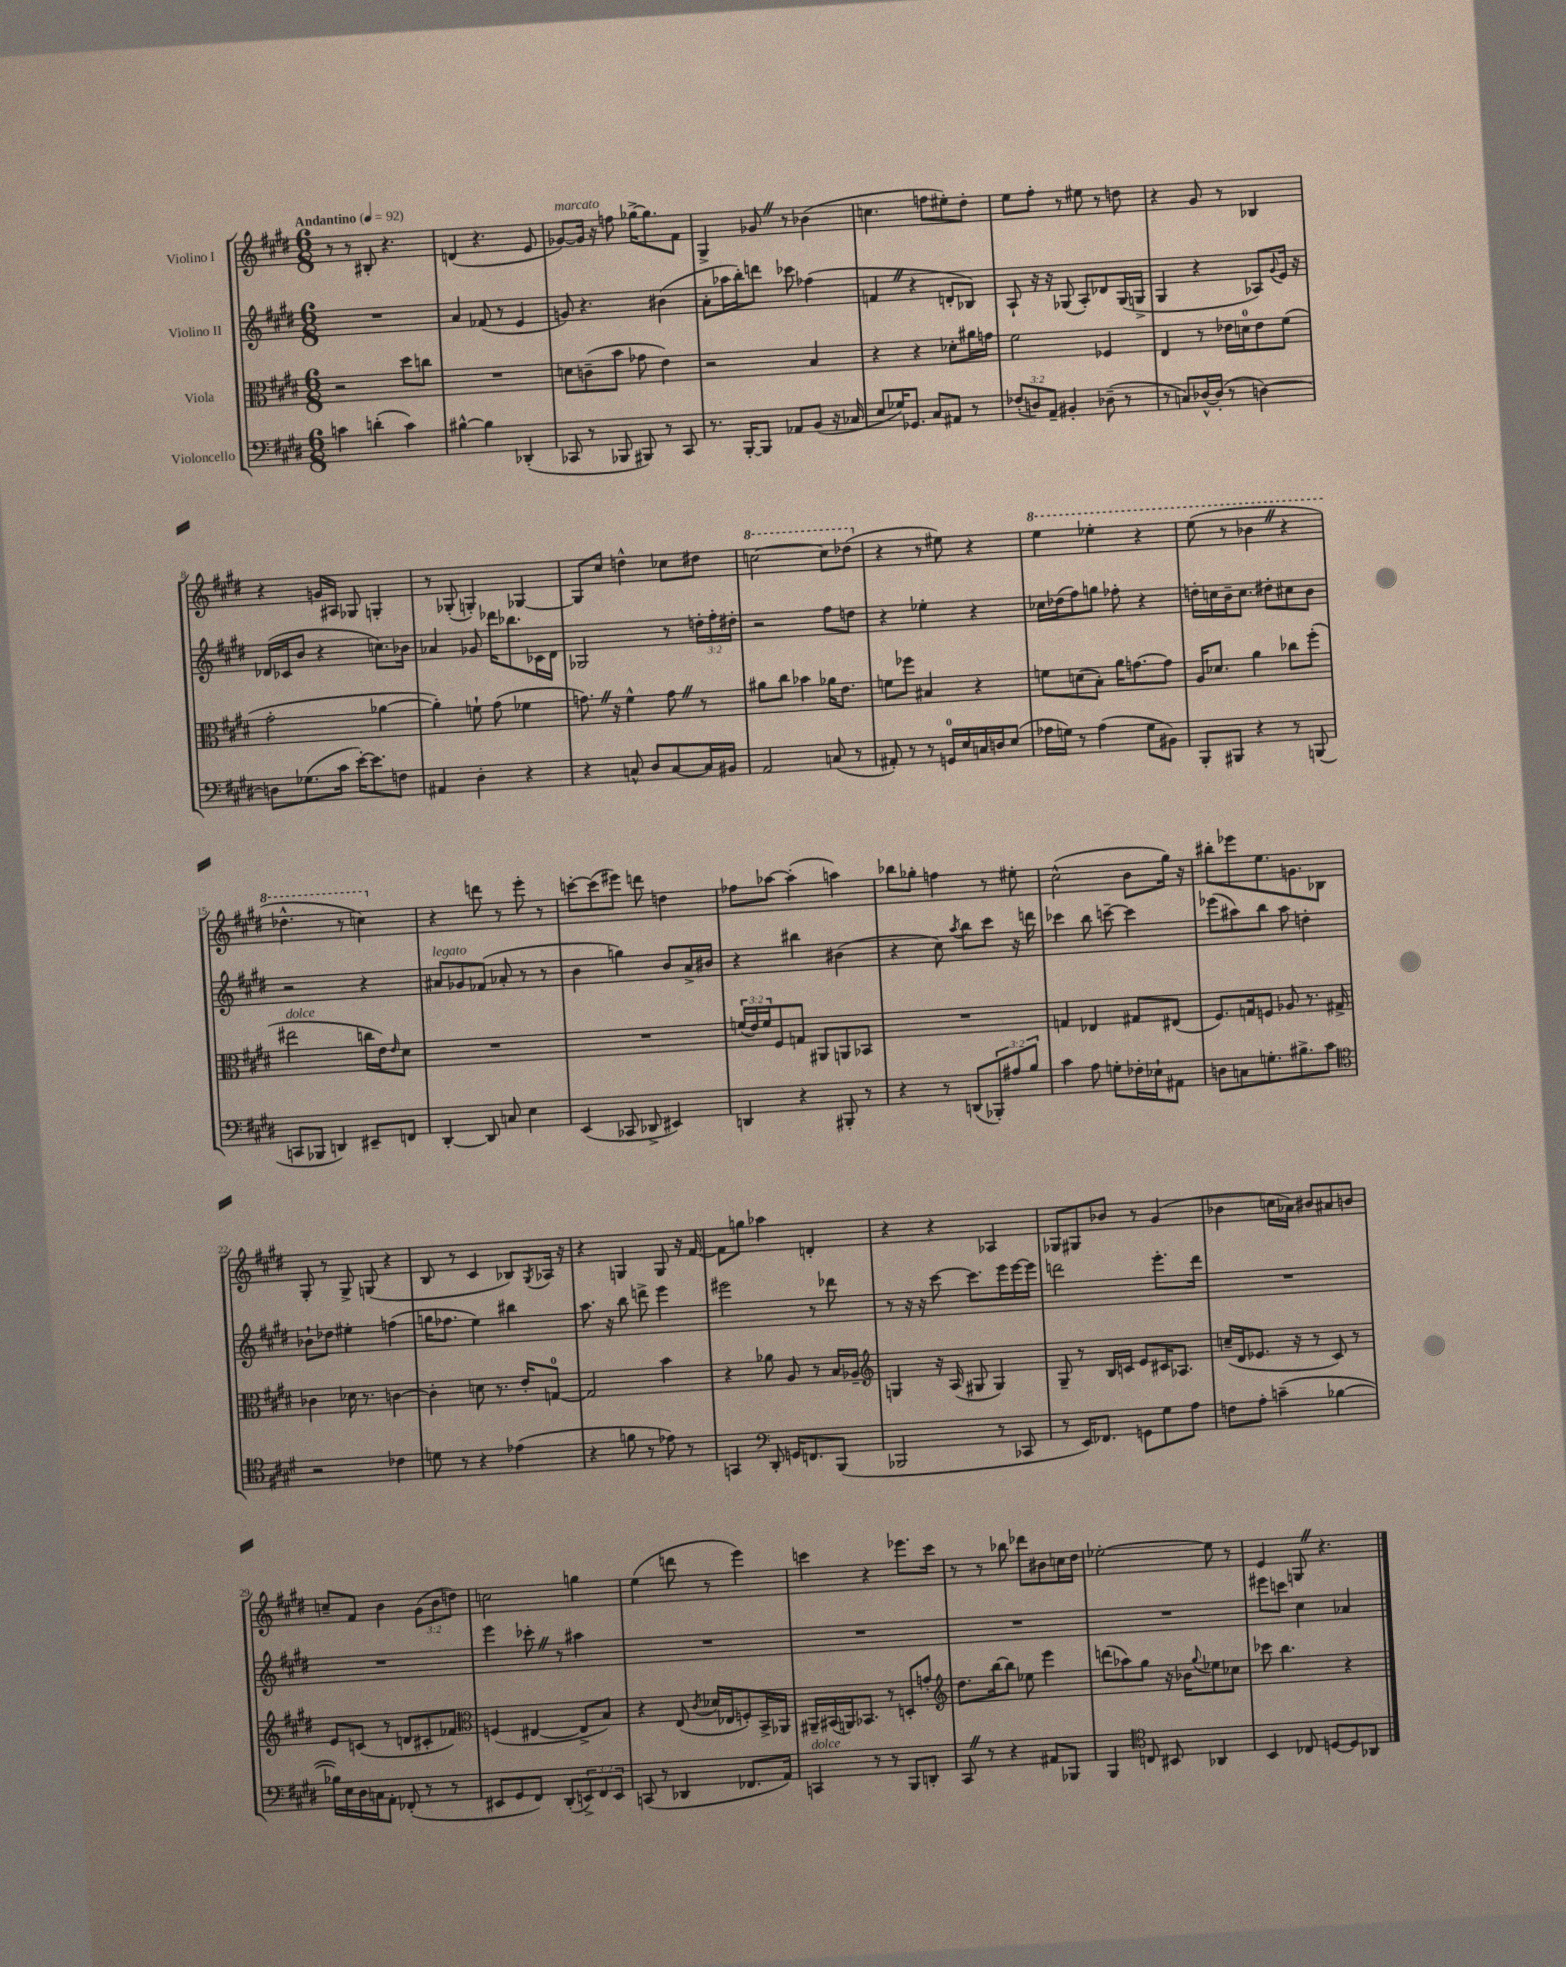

**kern	**kern	**kern	**kern
*part4	*part3	*part2	*part1
*staff4	*staff3	*staff2	*staff1
*I"Violoncello	*I"Viola	*I"Violino II	*I"Violino I
*clefF4	*clefC3	*clefG2	*clefG2
*k[f#c#g#d#]	*k[f#c#g#d#]	*k[f#c#g#d#]	*k[f#c#g#d#]
*M6/8	*M6/8	*M6/8	*M6/8
*MM92	*MM92	*MM92	*MM92
=1	=1	=1	=1
!	!	!	!LO:TX:a:B:t=Andantino
4cn\	2r	2.r	8r
.	.	.	8r
(4dn'\	.	.	8B#X'/
.	.	.	4.r
4c\)	8dd#\L	.	.
.	8ccn\J	.	.
=2	=2	=2	=2
[4B#X^^\	2.r	4a/	(4dn/
4B#\]	.	(8f-X/	4.r
.	.	8r	.
(4DD-X'/	.	4e/	.
.	.	.	8e/
=3	=3	=3	=3
!	!	!	!LO:TX:a:i:t=marcato
8CC-X/	8dn\L	8gn/)	[8g-X/L)
8r	(8cn~\	4.r	16g-/Jk]
.	.	.	16r
8BBB-X/	8b\J	.	8ffn\
8BBB#X/)	8g-X\	.	[16gg-X^\KL
.	.	.	8.gg-\]
8r	4e\)	(4b#X\	.
8CC-/	.	.	8f#\J
=4	=4	=4	=4
8.r	2r	8a'\L	4G#^/
.	.	16aa-X\L	.
[16BBB'/KL	.	16bb'\J)	.
8BBB/J]	.	8dddn\J	8g-XZ/
8AA-X/L	.	8ccc-X\	8r
(8BB/J	4B/	(4ff-X\	(4b-X\
16r	.	.	.
16C-X/	.	.	.
=5	=5	=5	=5
8E/L	4r	4fnZ/	4.ccn\
16G-X/K)	.	.	.
8.GG-X/J	.	.	.
.	4r	4r	.
8C#/L	.	.	8ffn\L
8AA#X/J	8d-X'\L	8dn'/L	8ee#X'\)
8r	16a#X\L	8B-X/J)	8dd#'\J
.	16gn\JJ	.	.
=6	=6	=6	=6
(12F-X'/L	2f#\	8A`/	8ee\L
12Dn/)	.	.	.
.	.	16r	8ff#'\J
12AA~/J	.	.	.
.	.	16r	.
4BB#X'/	.	(8G-X/	8r
.	.	8A'/L)	8ee#X\
(8D-X~\	4F-X/	8d-X/	8r
8r	.	(16G-/L	8ddn\
.	.	16Gn^/JJ	.
=7	=7	=7	=7
8r	4E/	4G#/	4r
8Cn/L)	.	.	.
[16D-X^^/L	8r	4r	8g#/
(16D-'/JJ]	.	.	.
8r	16e-X\LL	.	8r
.	16dn\J	.	.
[4Dn\)	8e-\	8A-X/L)	4B-X/
.	.	8qqg#/	.
.	(8f#\J	16e/Jk	.
.	.	16r	.
!!LO:LB:g=z
=8	=8	=8	=8
8Dn\L]	2g#'\	(16d-X/LL	4r
.	.	16c-X/J	.
(8.G-X\	.	8b/J	.
.	.	4r	16gn/LL
16c#\Jk	.	.	16A#X/JJ
[16e'\KL)	.	.	8G-X/
8.e\]	.	.	.
.	[4a-X\	8.ccn\L)	4Gn'/
8Fn\J	.	.	.
.	.	16b-X\Jk	.
=9	=9	=9	=9
4AA#X/	4a-'\])	4a-X/	8r
.	.	.	(8G-X'/
4D#'\	8fn`\	8g-X/	4Gn'/)
.	(8g#\	16ddd-X\KL	.
.	.	8.bb-X\	.
4r	4f-X\	.	[4G-X/
.	.	16c-X\L	.
.	.	16d#\JJ	.
=10	=10	=10	=10
4r	8.gnZ\)	2G-X/	8G-/L]
.	.	.	8cc#/J
.	16r	.	.
8Cn^^/	4f#^^\	.	4ddn^^\
8D#/L	.	.	.
[8C/	8gZ\	8r	8cc-X\L
16C/L]	8r	24ddn'\LL	8dd#X\J
.	.	24ff#'\	.
16BB#X/JJ	.	.	.
.	.	24dd#X'\JJ	.
=11	=11	=11	=11
*	*	*	*8va
2AA/	8a#X\L	2r	[2cccn\
.	8cc#\J	.	.
.	4b-X\	.	.
(8Cn/	16a-X\KL	8ff#\L	8ccc\L]
.	8.e\J	.	.
8r	.	8ddn\J	(8ddd-X\J
=12	=12	=12	=12
*	*	*	*X8va
8AA#X'/)	8fn\L	4r	4r
8r	8ff-X\J	.	.
8r	4B#X/	4ee-X'\	8r
16GGn/LL	.	.	8ee#X\)
16E/	.	.	.
16Cn/	4r	4r	4r
16Dn/J	.	.	.
(8E/J	.	.	.
=13	=13	=13	=13
*	*	*	*8va
16A-X\LL	8fn\L	16cc-X\LL	4eee\
16Gn\JJ)	.	(16dd-X\J	.
8r	(8dn\	8ff#\)	.
(4A-\	8B'\J)	8ggn\J	4eee-X'\
.	16a\KL	8ff-X'\	.
.	[8.gn\	.	.
8G\L	.	4r	4r
8BB#X\J)	8g\J]	.	.
=14	=14	=14	=14
8BBB'/L	16A/KL	16ddn'\LL	(8eee\
.	8.d-X/J	16ccn\	.
8BBB#X/J	.	16b~\J	8r
.	.	8.cc\J	.
4r	4a\	.	4bb-XZ\
.	.	8dd#X'\L	.
8r	8cc-X\L	8cc#X\	4r
(8BBBn/	(8ff#'\J	8b\J	.
!!LO:LB:g=z
=15	=15	=15	=15
!	!LO:TX:a:i:t=dolce	!	!
8CCn/L	2ee#X\	2r	4.ddd-X^^\
8BBB-X/J	.	.	.
4DDn/)	.	.	.
.	.	.	8r
8EE#X~/L	16ccn\LL	4r	4cccn\)
.	16e\J)	.	.
.	16qqe/	.	.
8FFn/J	8d#\J	.	.
=16	=16	=16	=16
*	*	*	*X8va
!	!	!LO:TX:a:i:t=legato	!
[4DD#'/	2.r	8a#X/L	4r
.	.	8g-X/	.
8DD#/]	.	(8f-X/J	8dddn\
8Cn/	.	8a-X'/	8r
4E\	.	8r	8eee'\
.	.	8r	8r
=17	=17	=17	=17
(4EE/	2.r	4b\	[8cccn'\L
.	.	.	(8ccc\]
8CC-X/	.	4ggn\)	8eee#X\J)
8DD-X^/	.	.	8dddn\
4EE#X/)	.	8b/L	4ddn\
.	.	16a^/L	.
.	.	16b#X/JJ	.
=18	=18	=18	=18
4DDn/	(24fn/LL	4r	8ff-X\L
.	24e/)	.	.
.	24f/J	.	.
.	8F#/	.	[8aa-X\J
4r	8Gn/J	4bb#X\	(4aa-'\]
.	8AA#X/L	.	.
8BBB#X'/	8AAn/	(4b#X\	4aan\)
8r	8BB-X/J	.	.
=19	=19	=19	=19
4r	2.r	4r	8bb-X\L
.	.	.	8gg-X'\J
8r	.	8cc#\)	4ffn\
.	.	8qaa/	.
(8DDn/L	.	8bb\L	.
12BBB-X'/)	.	8ccc#\J	8r
12A#X/	.	.	.
.	.	16r	8ee#X'\
12B/J	.	.	.
.	.	16dddn\	.
=20	=20	=20	=20
4c#\	4Gn/	4ccc-X\	(2cc#^^\
8A\	4E-X/	8bb\	.
8Gn'\L	.	[8cccn~\	.
16F-X'\L	8G#X/L	4ccc\]	8b\L
16E-X`\J	.	.	.
8AA#X\J	(8E#X/J	.	16gg#\Jk)
.	.	.	16r
=21	=21	=21	=21
8Dn\L	8.F#/L)	(8eee-X\L	8bb#X'\L
8Cn\	.	8aa#X\)	8eee-X\
.	16Gn/k	.	.
8.Gn'\	8Fn/J	8bb\J	8.ee\
.	8A-X/	8aa#\	.
8.B#X^\	.	.	8.gn\
.	8.r	4ddn'\	.
8c#\J	.	.	8B-X\J
.	16G#X^/	.	.
!!LO:LB:g=z
=22	=22	=22	=22
*clefC4	*	*	*
2r	4c-X\	8b-X`\L	8G#'/
.	.	8dd-X\J	8r
.	16d-X\	4ee#X'\	8G#^/
.	8.r	.	.
.	.	.	(8Gn/
4c-X\	[4cn\	(4ffn\	4r
=23	=23	=23	=23
8dn\	4c'\]	16ggn\KL	8B/
.	.	8.ff-X\J	.
8r	.	.	8r
4r	8dn\	4ee\)	4c#/
.	8.r	.	.
(4e-X\	.	4bb#X\	8B-X/L)
.	16e'/KL	.	.
.	.	.	8qG#/
.	[8Gn/J	.	16A-X/Jk
.	.	.	16r
=24	=24	=24	=24
4r	2G/]	8.aa\	4r
.	.	16r	.
8fn\	.	8bb\	4Gn/
8r	.	8dddn^\	.
8e-X\)	4b\	4eee\	8G/
8r	.	.	16r
.	.	.	[16f#/
=25	=25	=25	=25
4GGn/	4r	2eee#X\	8f#\L]
.	.	.	8ggn\J
*clefF4	*	*	*
8DD#'/	8a-X\	.	4aa-X\
16GGn/KL	8A/	.	.
8.FFn/	.	.	.
.	8r	8r	4dn'/
(8BBB/J	16B/LL	8ddd-X\	.
.	16A-X~/JJ	.	.
=26	=26	=26	=26
*	*clefG2	*	*
2BBB-X/	4Gn/	8r	4r
.	.	16r	.
.	.	16r	.
.	16r	[8ccc#\	4r
.	(16A/	.	.
.	8G#X/	8.ccc#\L]	.
8r	4G#/)	.	4A-X/
.	.	16eee\L	.
8CC-X/	.	[16eee\	.
.	.	16eee\JJ]	.
=27	=27	=27	=27
8r	8G#~/	2dddn\	8G-X/L
16EE/KL)	8r	.	8G#X/
8.FF-X/J	.	.	.
.	16B/LL	.	8b-X/J
.	16cn/JJ	.	.
8GGn\L	8e/L	.	8r
8G#\	16c#X/K	8.eee'\L	(4g#/
.	8.A-X/J	.	.
8A\J	.	.	.
.	.	16ddd\Jk	.
=28	=28	=28	=28
8Fn\L	(16ccn~/LL	2.r	4b-X\
.	16d#/J	.	.
8A'\J	8.e-X/J	.	.
(4cn~\	.	.	16ccn\LL
.	16r	.	16a-X\JJ)
.	8r	.	8b#X/L
[4B-X\	8c#/)	.	8a#X/
.	8r	.	8bn/J
!!LO:LB:g=z
=29	=29	=29	=29
16B-X\LL])	8e/L	2.r	8ccn~/L
16E\	.	.	.
16D#\	(8cn/J	.	8f#/J
16Cn\J	.	.	.
8AA'\J	8r	.	4b\
(8FF-X'/	8dn/L	.	.
8r	8c#X'/	.	(12g#\L
.	.	.	12b\
8r	8f-X/J)	.	.
.	.	.	12ddn\J)
=30	=30	=30	=30
*	*clefC3	*	*
8EE#X/L	(4Fn/	4eee\	2ccn\
8GG#/	.	.	.
8FF#/J)	[4E#X/	8ccc-X'Z\	.
(8DD#'/L	.	8r	.
12EEn^/)	8E#^/L]	4aa#X\	4ggn\
12FF#/	.	.	.
.	8B/J)	.	.
12EE/J	.	.	.
=31	=31	=31	=31
(8CCn/	4r	2.r	(4ee\
8r	.	.	.
4DD-X/	(8E/	.	8dddn\
.	8qc#/	.	.
.	16d-X/LL	.	8r
.	16E-X/J	.	.
8.FF-X/L	8Fn'/)	.	4eee\)
.	16BB^/L	.	.
16AA/Jk)	16AA-X/JJ	.	.
=32	=32	=32	=32
!LO:TX:a:i:t=dolce	!	!	!
4CCn/	16AA#X~/LL	2.r	4cccn\
.	(16BB#X/	.	.
.	16AAn/J)	.	.
.	8.BB-X/J	.	.
8r	.	.	4r
8r	8r	.	.
8BBB/L	8Dn'/L	.	8.eee-X\L
8DDn'/J	8gn'/J	.	.
.	.	.	16ccc\Jk
=33	=33	=33	=33
*	*clefG2	*	*
8CC#Z/	8.dd#\L	2.r	8r
8r	.	.	8r
.	[16bb\k	.	.
4r	8bb\J]	.	8bb-X\
.	8ee-X\	.	8ddd-X\L
8AA#X/L	4eee\	.	8b#X\
8BBB-X/J	.	.	16ccn\L
.	.	.	16dd#\JJ
=34	=34	=34	=34
4BBB/	(8dddn\L	2.r	[2ee-X'\
.	8aa-X\)	.	.
*clefC4	*	*	*
8Cn/	8gg#\J	.	.
8BB#X/	16r	.	.
.	16b-X\KL	.	.
.	8qqgg#/	.	.
4AA-X/	8ee-X\	.	8ee-\]
.	8cc-X\J	.	8r
=35	=35	=35	=35
4BB/	8ccc-X\	8eee#X\L	4e/
.	4.bb\	8cccn\J	.
8C-X/	.	4cc#\	8GnZ/
[8Dn/L	.	.	4.r
8D/]	4r	4a-X/	.
8AA-X/J	.	.	.
==	==	==	==
*-	*-	*-	*-
